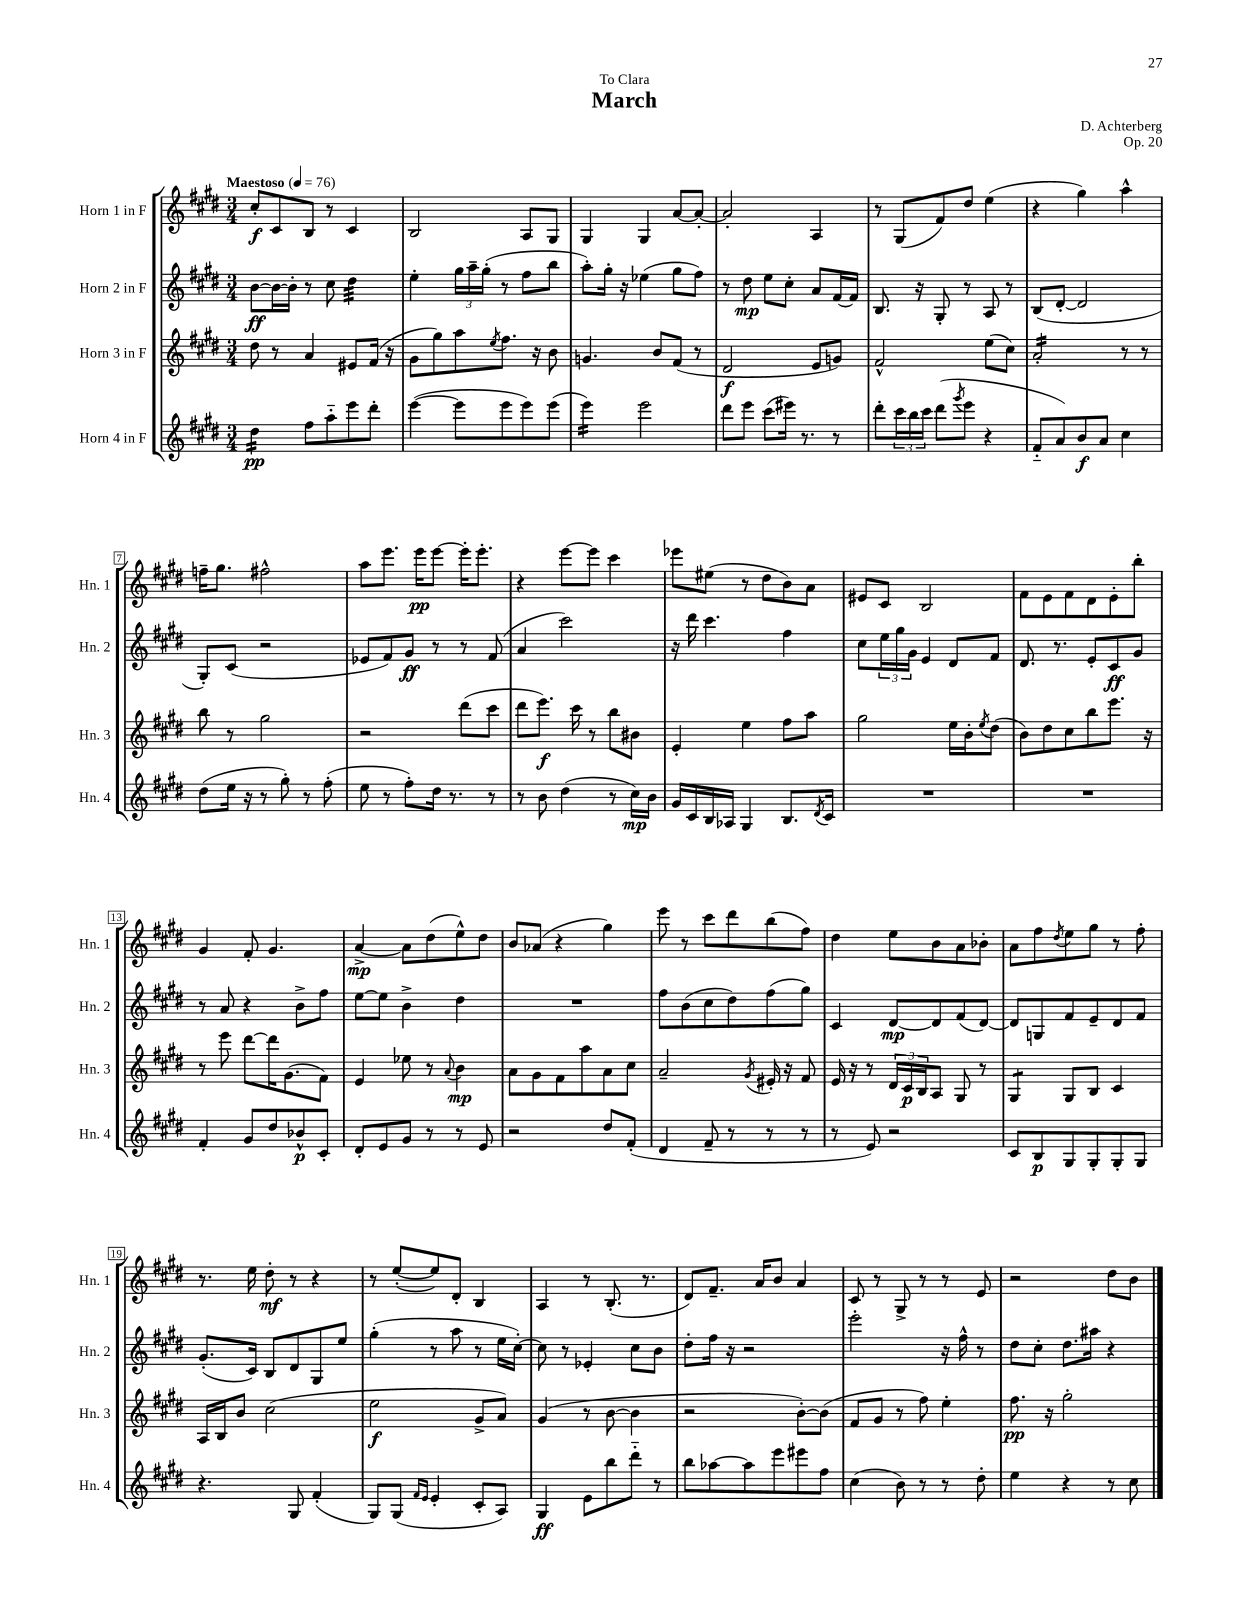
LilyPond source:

\header { title = "March" composer = "D. Achterberg" dedication = "To Clara" opus = "Op. 20" }
<<
\new StaffGroup <<
\new Staff = "s0" \with { instrumentName = "Horn 1 in F" shortInstrumentName = "Hn. 1" } {
    \clef treble \key e \major \numericTimeSignature \time 3/4 \tempo "Maestoso" 4 = 76
    cis''8-.\f cis'8 b8 r8 cis'4 |
    b2 a8 gis8 |
    gis4 gis4 a'8~ a'8~-. |
    a'2-. a4 |
    r8 gis8( fis'8) dis''8 e''4( |
    r4 gis''4) a''4-^ |
    f''16-- gis''8. fis''2-^ |
    a''8 e'''8. e'''16\pp e'''8~ e'''16-. e'''8.-. |
    r4 e'''8~ e'''8 cis'''4 |
    ees'''8 eis''8( r8 dis''8 b'8) a'8 |
    eis'8 cis'8 b2 |
    fis'8 e'8 fis'8 dis'8 e'8-. b''8-. |
    gis'4 fis'8-. gis'4. |
    a'4~->\mp a'8 dis''8( e''8-^) dis''8 |
    b'8 aes'8( r4 gis''4) |
    e'''8 r8 cis'''8 dis'''8 b''8( fis''8) |
    dis''4 e''8 b'8 a'8 bes'8-. |
    a'8 fis''8 \acciaccatura { dis''8 } e''8 gis''8 r8 fis''8-. |
    r8. e''16 dis''8-.\mf r8 r4 |
    r8 e''8~-.( e''8) dis'8-. b4 |
    a4 r8 b8.-.( r8. |
    dis'8) fis'8.-- a'16 b'8 a'4 |
    cis'8 r8 gis8-> r8 r8 e'8 |
    r2 dis''8 b'8 \bar "|." |
}
\new Staff = "s1" \with { instrumentName = "Horn 2 in F" shortInstrumentName = "Hn. 2" } {
    \clef treble \key e \major \numericTimeSignature \time 3/4
    b'8~\ff b'16~ b'16-. r8 cis''8 dis''4:32 |
    e''4-. \tuplet 3/2 { gis''16 a''16-- gis''16-.( } r8 fis''8 b''8 |
    a''8-.) gis''16-. r16 ees''4( gis''8 fis''8) |
    r8 dis''8\mp e''8 cis''8-. a'8 fis'16~ fis'16 |
    b8. r16 gis8-. r8 a8 r8 |
    b8( dis'8~-. dis'2 |
    gis8-.) cis'8( r2 |
    ees'8 fis'8) gis'8\ff r8 r8 fis'8( |
    a'4 cis'''2) |
    r16 dis'''16 cis'''4. fis''4 |
    cis''8 \tuplet 3/2 { e''16 gis''16 gis'16 } e'4 dis'8 fis'8 |
    dis'8. r8. e'8-. cis'8\ff gis'8 |
    r8 a'8 r4 b'8-> fis''8 |
    e''8~ e''8 b'4-> dis''4 |
    R2. |
    fis''8 b'8( cis''8 dis''8) fis''8( gis''8) |
    cis'4 dis'8~\mp dis'8 fis'8( dis'8~) |
    dis'8 g8 fis'8 e'8-- dis'8 fis'8 |
    gis'8.-.( cis'16) b8 dis'8 gis8 e''8 |
    gis''4-.( r8 a''8 r8 e''16 cis''16~-.) |
    cis''8 r8 ees'4-. cis''8 b'8 |
    dis''8-. fis''16 r16 r2 |
    e'''2-. r16 fis''16-^ r8 |
    dis''8 cis''8-. dis''8. ais''16 r4 \bar "|." |
}
\new Staff = "s2" \with { instrumentName = "Horn 3 in F" shortInstrumentName = "Hn. 3" } {
    \clef treble \key e \major \numericTimeSignature \time 3/4
    dis''8 r8 a'4 eis'8 fis'16( r16 |
    gis'8 gis''8) a''8 \acciaccatura { e''8 } fis''8. r16 b'8 |
    g'4. b'8 fis'8( r8 |
    dis'2\f e'8 g'8) |
    fis'2-^ e''8( cis''8) |
    a'2:16-. r8 r8 |
    b''8 r8 gis''2 |
    r2 dis'''8( cis'''8 |
    dis'''8 e'''8.\f) cis'''16 r8 b''8 bis'8 |
    e'4-. e''4 fis''8 a''8 |
    gis''2 e''16 b'16-. \acciaccatura { e''8 } dis''8( |
    b'8) dis''8 cis''8 b''8 e'''8. r16 |
    r8 e'''8 dis'''8~ dis'''16 gis'8.( fis'8) |
    e'4 ees''8 r8 \appoggiatura { a'8 } b'4\mp |
    a'8 gis'8 fis'8 a''8 a'8 cis''8 |
    a'2-- \acciaccatura { gis'8 } eis'16-. r16 fis'8 |
    e'16 r16 r8 \tuplet 3/2 { dis'16 cis'16\p b16 } a8 gis8 r8 |
    gis4:8 gis8 b8 cis'4 |
    a16 b16 b'8 cis''2( |
    e''2\f gis'8-> a'8) |
    gis'4( r8 b'8~ b'4 |
    r2 b'8~-.) b'8( |
    fis'8 gis'8 r8 fis''8) e''4-. |
    fis''8.\pp r16 gis''2-. \bar "|." |
}
\new Staff = "s3" \with { instrumentName = "Horn 4 in F" shortInstrumentName = "Hn. 4" } {
    \clef treble \key e \major \numericTimeSignature \time 3/4
    dis''4:16\pp fis''8 a''8-_ e'''8 dis'''8-. |
    e'''4~( e'''8 e'''8 e'''8) e'''8( |
    e'''4:16) e'''2 |
    dis'''8 e'''8 cis'''8( eis'''16) r8. r8 |
    dis'''8-. \tuplet 3/2 { cis'''16 b''16 cis'''16 } dis'''8( \acciaccatura { gis'''8 } e'''8 r4 |
    fis'8-_ a'8) b'8\f a'8 cis''4 |
    dis''8( e''16 r16 r8 gis''8-.) r8 fis''8-.( |
    e''8 r8 fis''8-.) dis''16 r8. r8 |
    r8 b'8 dis''4( r8 cis''16\mp) b'16 |
    gis'16 cis'16 b16 aes16 gis4 b8. \acciaccatura { dis'8 } cis'16 |
    R2. |
    R2. |
    fis'4-. gis'8 dis''8 bes'8-^\p cis'8-. |
    dis'8-. e'8 gis'8 r8 r8 e'8 |
    r2 dis''8 fis'8-.( |
    dis'4 fis'8-- r8 r8 r8 |
    r8 e'8) r2 |
    cis'8 b8\p gis8 gis8-. gis8-. gis8 |
    r4. gis8 fis'4-.( |
    gis8) gis8( \grace { fis'16 e'16 } e'4-. cis'8-. a8) |
    gis4\ff e'8 b''8 dis'''8-_ r8 |
    b''8 aes''8~ aes''8 e'''8 eis'''8 fis''8 |
    cis''4( b'8) r8 r8 dis''8-. |
    e''4 r4 r8 cis''8 \bar "|." |
}
>>
>>
\layout { \context { \Score \override BarNumber.stencil = #(make-stencil-boxer 0.1 0.3 ly:text-interface::print) } }
